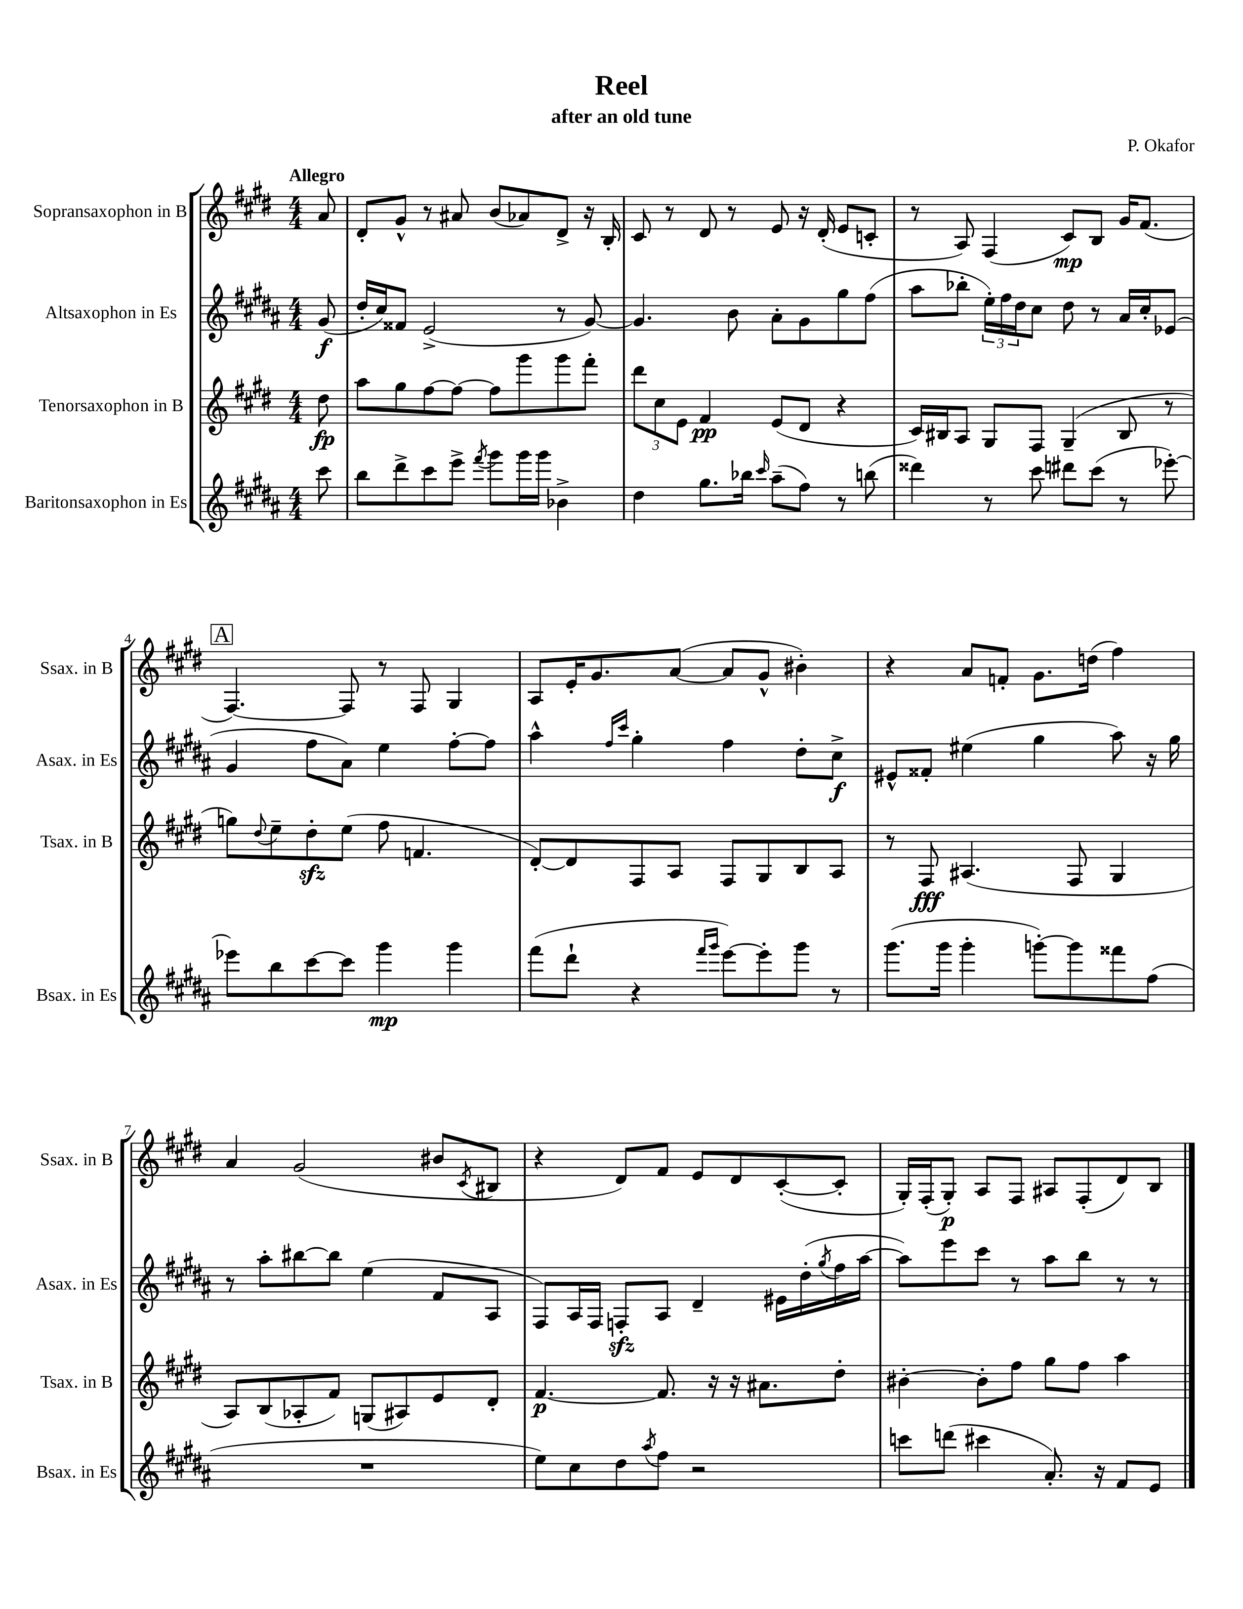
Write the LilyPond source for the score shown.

\header { title = "Reel" composer = "P. Okafor" subtitle = "after an old tune" }
<<
\new StaffGroup <<
\new Staff = "s0" \with { instrumentName = "Sopransaxophon in B" shortInstrumentName = "Ssax. in B" } {
    \clef treble \key e \major \numericTimeSignature \time 4/4 \partial 8 \tempo "Allegro"
    a'8 |
    dis'8-. gis'8-^ r8 ais'8 b'8( aes'8) dis'8-> r16 b16-. |
    cis'8 r8 dis'8 r8 e'8 r16 dis'16-.( e'8 c'8-. |
    r8 a8) fis4( cis'8\mp) b8 gis'16 fis'8.( |
    \mark \markup { \box "A" } fis4.~) fis8 r8 fis8 gis4 |
    a8 e'16-. gis'8. a'8~( a'8 gis'8-^ bis'4-.) |
    r4 a'8 f'8-. gis'8. d''16( fis''4) |
    a'4 gis'2( bis'8 \acciaccatura { cis'8 } bis8 |
    r4 dis'8) fis'8 e'8 dis'8 cis'8~-.( cis'8-. |
    gis16-.) fis16-.( gis8-.\p) a8 fis8 ais8 fis8-.( dis'8) b8 \bar "|." |
}
\new Staff = "s1" \with { instrumentName = "Altsaxophon in Es" shortInstrumentName = "Asax. in Es" } {
    \clef treble \key b \major \numericTimeSignature \time 4/4 \partial 8
    gis'8\f( |
    dis''16-. cis''16) fisis'8 e'2->( r8 gis'8~) |
    gis'4. b'8 ais'8-. gis'8 gis''8 fis''8( |
    ais''8 bes''8-. \tuplet 3/2 { e''16-.) fis''16 dis''16 } cis''8 dis''8 r8 ais'16 cis''16-. ees'8( |
    \mark \markup { \box "A" } gis'4 fis''8 ais'8) e''4 fis''8~-. fis''8 |
    ais''4-^ \grace { fis''16 cis'''16 } gis''4-. fis''4 dis''8-. cis''8->\f |
    eis'8-^ fisis'8-. eis''4( gis''4 ais''8) r16 gis''16 |
    r8 ais''8-. bis''8~ bis''8 e''4( fis'8 ais8 |
    fis8) ais16 fis16 f8-.\sfz ais8 dis'4-- eis'16 dis''16-.( \acciaccatura { gis''8 } fis''16 ais''16~ |
    ais''8) e'''8 cis'''8 r8 ais''8 b''8 r8 r8 \bar "|." |
}
\new Staff = "s2" \with { instrumentName = "Tenorsaxophon in B" shortInstrumentName = "Tsax. in B" } {
    \clef treble \key e \major \numericTimeSignature \time 4/4 \partial 8
    dis''8\fp |
    a''8 gis''8 fis''8~ fis''8~ fis''8 gis'''8 gis'''8 fis'''8-. |
    \tuplet 3/2 { dis'''8 cis''8 e'8 } fis'4\pp e'8( dis'8 r4 |
    cis'16) bis16 a8 gis8 fis8 gis4--( bis8 r8 |
    \mark \markup { \box "A" } g''8) \appoggiatura { dis''8 } e''8-- dis''8-.\sfz e''8( fis''8 f'4. |
    dis'8~-.) dis'8 fis8 a8 fis8 gis8 b8 a8 |
    r8 fis8\fff ais4.( fis8 gis4 |
    a8) b8( aes8-. fis'8) g8( ais8) e'8 dis'8-. |
    fis'4.~\p fis'8. r16 r16 ais'8. dis''8-. |
    bis'4~-. bis'8-. fis''8 gis''8 fis''8 a''4 \bar "|." |
}
\new Staff = "s3" \with { instrumentName = "Baritonsaxophon in Es" shortInstrumentName = "Bsax. in Es" } {
    \clef treble \key b \major \numericTimeSignature \time 4/4 \partial 8
    cis'''8 |
    b''8 dis'''8-> cis'''8 e'''8-> \acciaccatura { fis'''8 } gis'''8 gis'''16 gis'''16 bes'4-> |
    dis''4 gis''8. bes''16 \grace { cis'''16 } ais''8--( fis''8) r8 b''8( |
    disis'''4) r8 cis'''8 dis'''8 cis'''8( r8 ees'''8~-.) |
    \mark \markup { \box "A" } ees'''8 b''8 cis'''8~ cis'''8 gis'''4\mp gis'''4 |
    fis'''8( dis'''8-! r4 \grace { fis'''16 gis'''16 } e'''8~) e'''8-. gis'''8 r8 |
    gis'''8.( gis'''16 gis'''4-. g'''8~-.) g'''8 fisis'''8 fis''8( |
    R1 |
    e''8) cis''8 dis''8 \acciaccatura { ais''8 } fis''8 r2 |
    c'''8 d'''8( cis'''4 ais'8.-.) r16 fis'8 e'8 \bar "|." |
}
>>
>>
